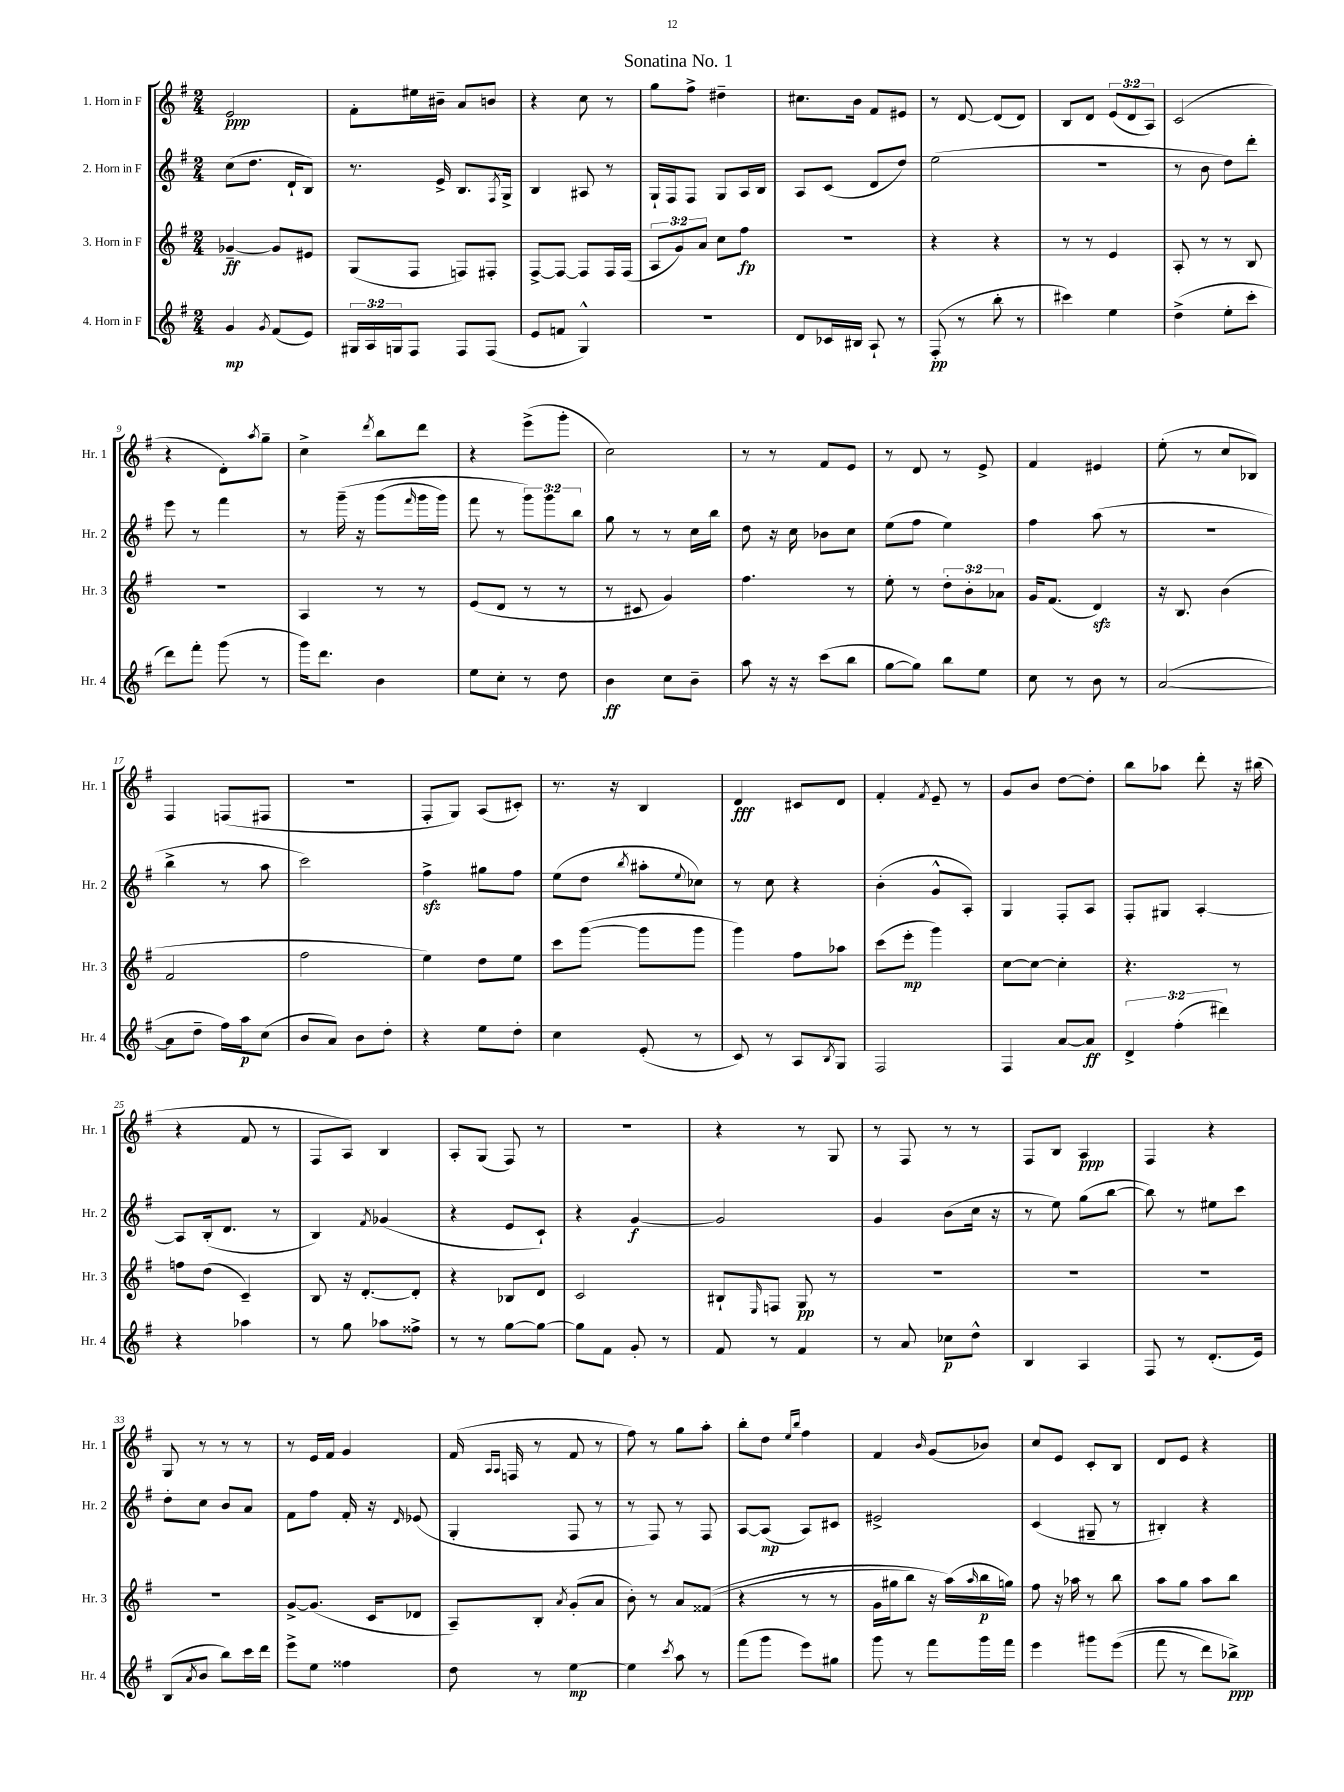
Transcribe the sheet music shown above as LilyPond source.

\header { title = "Sonatina No. 1" }
<<
\new StaffGroup <<
\new Staff = "s0" \with { instrumentName = "1. Horn in F" shortInstrumentName = "Hr. 1" } {
    \clef treble \key g \major \numericTimeSignature \time 2/4 \override Staff.TupletNumber.text = #tuplet-number::calc-fraction-text
    e'2\ppp |
    fis'8-. eis''16 bis'16-- a'8 b'8 |
    r4 c''8 r8 |
    g''8 fis''8-> dis''4-- |
    cis''8. b'16 fis'8 eis'8 |
    r8 d'8~ d'8( d'8) |
    b8 d'8 \tuplet 3/2 { e'8( d'8 a8) } |
    c'2( |
    r4 d'8-.) \acciaccatura { a''8 } g''8-- |
    c''4-> \acciaccatura { d'''8 } b''8 d'''8 |
    r4 e'''8->( g'''8-. |
    c''2) |
    r8 r8 fis'8 e'8 |
    r8 d'8 r8 e'8-> |
    fis'4 eis'4 |
    e''8-.( r8 c''8 bes8) |
    fis4 f8( fis8 |
    R2 |
    fis8-. g8) a8( cis'8-.) |
    r8. r16 b4 |
    d'4\fff cis'8 d'8 |
    fis'4-. \acciaccatura { fis'8 } e'8-- r8 |
    g'8 b'8 d''8~ d''8-. |
    b''8 aes''8 d'''8-. r16 bis''16( |
    r4 fis'8 r8 |
    fis8 a8) b4 |
    a8-. g8( fis8) r8 |
    R2 |
    r4 r8 g8 |
    r8 fis8 r8 r8 |
    fis8 b8 a4\ppp |
    fis4 r4 |
    g8 r8 r8 r8 |
    r8 e'16 fis'16 g'4 |
    fis'16( \grace { a16 a16 } f16 r8 fis'8 r8 |
    fis''8) r8 g''8 a''8-. |
    b''8-. d''8 \grace { e''16 b''16 } fis''4 |
    fis'4 \grace { b'16 } g'8( bes'8) |
    c''8 e'8 c'8-. b8 |
    d'8 e'8 r4 \bar "|." |
}
\new Staff = "s1" \with { instrumentName = "2. Horn in F" shortInstrumentName = "Hr. 2" } {
    \clef treble \key g \major \numericTimeSignature \time 2/4 \override Staff.TupletNumber.text = #tuplet-number::calc-fraction-text
    c''8( d''8. d'16-! b8) |
    r8. e'16-> b8. \acciaccatura { fis8 } g16-> |
    b4 ais8 r8 |
    g16-! fis16 fis8 g8 a16 b16 |
    a8 c'8( d'8 d''8) |
    e''2( |
    R2 |
    r8 b'8 d''8) d'''8-. |
    e'''8 r8 fis'''4 |
    r8 g'''16--\( r16 g'''8( \grace { fis'''16 } g'''16 g'''16) |
    fis'''8 r8 \tuplet 3/2 { g'''8\) g'''8 b''8 } |
    g''8 r8 r8 c''16 b''16 |
    d''8 r16 c''16 bes'8 c''8 |
    e''8( fis''8 e''4) |
    fis''4 a''8( r8 |
    R2 |
    b''4-> r8 a''8 |
    c'''2) |
    fis''4->\sfz gis''8 fis''8 |
    e''8( d''8 \acciaccatura { b''8 } ais''8-. \appoggiatura { e''8 } ces''8) |
    r8 c''8 r4 |
    b'4-.( g'8-^ a8-.) |
    g4 fis8-. a8 |
    fis8-. gis8 a4~-. |
    a8 b16-.( d'8. r8 |
    b4) \acciaccatura { fis'8 } ges'4( |
    r4 e'8 c'8-!) |
    r4 g'4~\f |
    g'2 |
    g'4 b'8( c''16 r16 |
    r8 e''8) g''8( b''8~ |
    b''8) r8 eis''8 c'''8 |
    d''8-. c''8 b'8 a'8 |
    fis'8 fis''8 fis'16-. r16 \grace { d'16 } ees'8( |
    g4-. fis8 r8 |
    r8 fis8) r8 fis8 |
    a8~ a8\mp( a8) cis'8 |
    eis'2-> |
    c'4( gis8-- r8 |
    bis4-.) r4 \bar "|." |
}
\new Staff = "s2" \with { instrumentName = "3. Horn in F" shortInstrumentName = "Hr. 3" } {
    \clef treble \key g \major \numericTimeSignature \time 2/4 \override Staff.TupletNumber.text = #tuplet-number::calc-fraction-text
    ges'4~--\ff ges'8 eis'8 |
    g8( fis8 f8) fis8-. |
    fis8~-> fis8~ fis8 fis16 fis16( |
    \tuplet 3/2 { a8 g'8) a'8 } c''8 fis''8\fp |
    R2 |
    r4 r4 |
    r8 r8 e'4 |
    a8-. r8 r8 b8 |
    R2 |
    a4 r8 r8 |
    e'8( d'8 r8 r8 |
    r8 cis'8 g'4) |
    fis''4. r8 |
    e''8-. r8 \tuplet 3/2 { d''8-. b'8-. aes'8 } |
    g'16 fis'8.( d'4\sfz) |
    r16 b8. b'4( |
    fis'2 |
    fis''2 |
    e''4) d''8 e''8 |
    c'''8 g'''8~( g'''8 g'''8 |
    g'''4) fis''8 aes''8 |
    c'''8( e'''8-.\mp g'''4) |
    c''8~ c''8~ c''4-. |
    r4. r8 |
    f''8 d''8( c'4--) |
    b8 r16 d'8.~-. d'8-. |
    r4 bes8 d'8 |
    c'2 |
    bis8-! \grace { e16 } f8 g8\pp r8 |
    R2 |
    R2 |
    R2 |
    R2 |
    g'8~-> g'8.( c'16 des'8 |
    a8--) b8-. \acciaccatura { a'8 } g'8-.( a'8 |
    b'8-.) r8 a'8 fisis'8(\( |
    r4 r8 r8 |
    g'16 gis''16 b''8) r16 a''16(\) \grace { a''16 } b''16\p g''16) |
    fis''8 r16 aes''16 r8 b''8 |
    a''8 g''8 a''8 b''8 \bar "|." |
}
\new Staff = "s3" \with { instrumentName = "4. Horn in F" shortInstrumentName = "Hr. 4" } {
    \clef treble \key g \major \numericTimeSignature \time 2/4 \override Staff.TupletNumber.text = #tuplet-number::calc-fraction-text
    g'4\mp \acciaccatura { g'8 } fis'8( e'8) |
    \tuplet 3/2 { gis16 a16 g16 } fis8 fis8 fis8( |
    e'8 f'8 g4-^) |
    R2 |
    d'8 ces'16 bis16 a8-! r8 |
    fis8-.\pp( r8 b''8-. r8 |
    cis'''4) e''4 |
    d''4->( e''8-. c'''8-. |
    d'''8) fis'''8-. g'''8( r8 |
    g'''16) d'''8. b'4 |
    e''8 c''8-. r8 d''8 |
    b'4\ff c''8 b'8-- |
    a''8 r16 r16 c'''8( b''8 |
    g''8~ g''8) b''8 e''8 |
    c''8 r8 b'8 r8 |
    a'2~( |
    a'8 d''8-- fis''16) a''16\p c''8( |
    b'8 a'8) b'8 d''8-. |
    r4 e''8 d''8-. |
    c''4 e'8-.( r8 |
    c'8) r8 a8 \acciaccatura { b8 } g8 |
    fis2 |
    fis4 a'8~ a'8\ff |
    \tuplet 3/2 { d'4-> fis''4-.( dis'''4) } |
    r4 aes''4 |
    r8 g''8 aes''8 fisis''8-> |
    r8 r8 g''8~ g''8~ |
    g''8 fis'8 g'8-. r8 |
    fis'8 r8 fis'4 |
    r8 a'8 ces''8\p d''8-^ |
    b4 a4 |
    fis8 r8 d'8.-.( e'16) |
    b8( \acciaccatura { a'8 } b'8 b''8) c'''16 d'''16 |
    e'''8-> e''8 fisis''4 |
    d''8 r8 e''4~\mp |
    e''4 \acciaccatura { c'''8 } a''8 r8 |
    fis'''8( g'''8 e'''8) gis''8 |
    g'''8 r8 fis'''8 g'''16 fis'''16 |
    e'''4 gis'''8 e'''8(\( |
    fis'''8 r8 d'''8) bes''8->\ppp\) \bar "|." |
}
>>
>>
